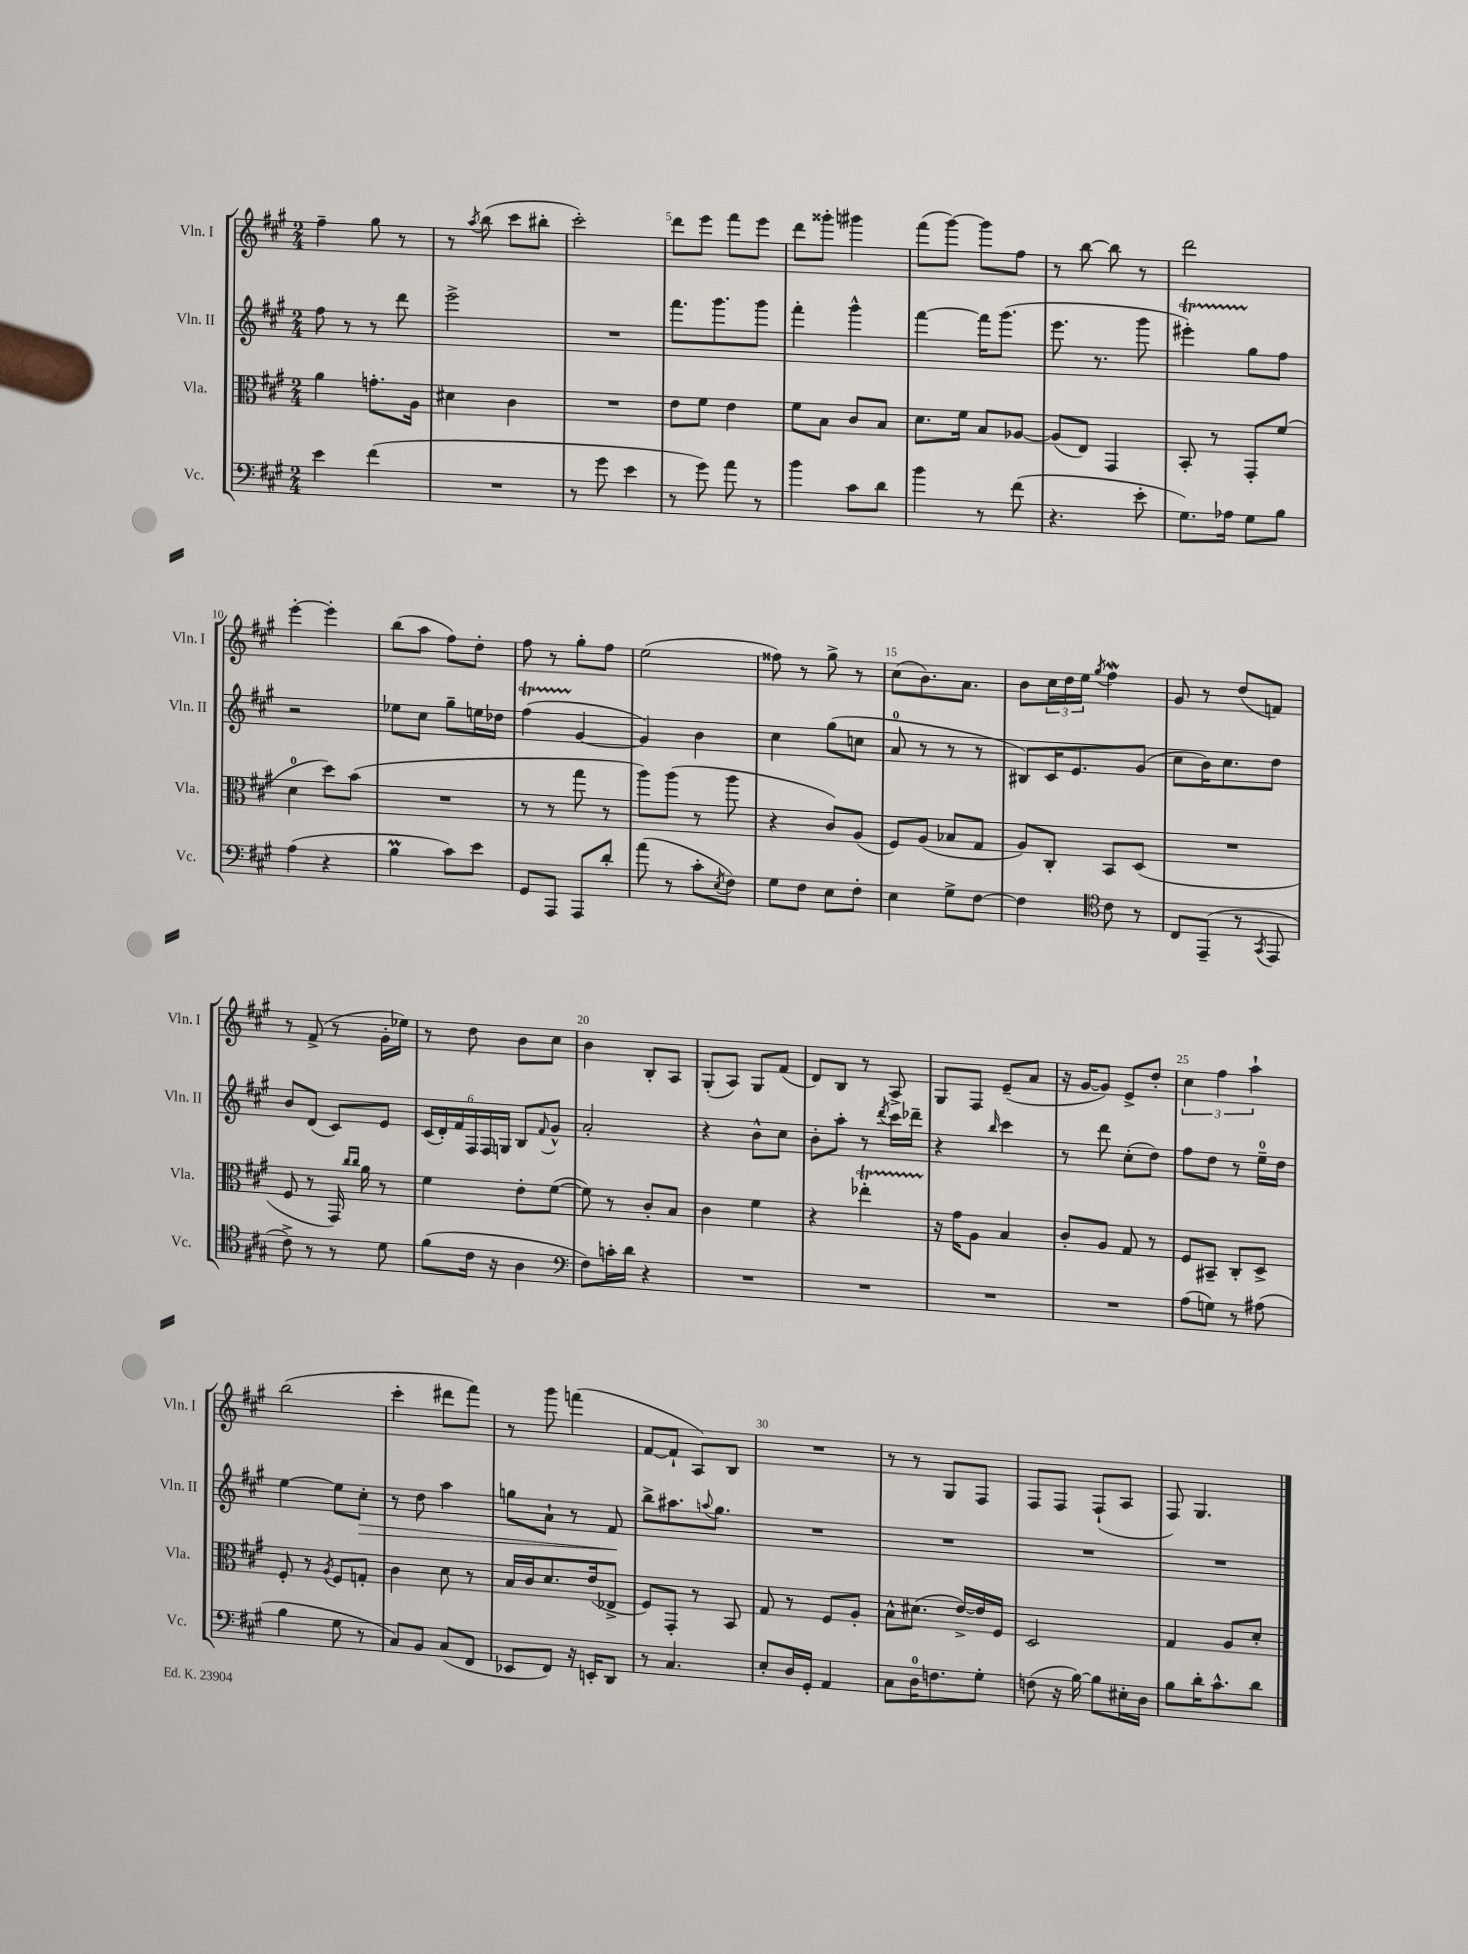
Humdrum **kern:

**kern	**kern	**kern	**dynam	**kern
*part4	*part3	*part2	*part2	*part1
*staff4	*staff3	*staff2	*staff2	*staff1
*I"Vc.	*I"Vla.	*I"Vln. II	*	*I"Vln. I
*I'Vc.	*I'Vla.	*I'Vln. II	*	*I'Vln. I
*clefF4	*clefC3	*clefG2	*	*clefG2
*k[f#c#g#]	*k[f#c#g#]	*k[f#c#g#]	*	*k[f#c#g#]
*M2/4	*M2/4	*M2/4	*	*M2/4
=2	=2	=2	=2	=2
4e\	4a\	8ff#\	.	4ff#~\
.	.	8r	.	.
(4f#\	8.gn'\L	8r	.	8gg#\
.	.	8ddd\	.	8r
.	16A\Jk	.	.	.
=3	=3	=3	=3	=3
2r	4d#X\	2eee^\	.	8r
.	.	.	.	8qaa/
.	.	.	.	(8bb\
.	4c#\	.	.	8ccc#\L
.	.	.	.	8bb#X'\J
=4	=4	=4	=4	=4
8r	2r	2r	.	2ccc#'\)
8g#\	.	.	.	.
4e\	.	.	.	.
=5	=5	=5	=5	=5
8r	8e\L	8.fff#\L	.	8ddd\L
8g#\)	8f#\J	.	.	8eee\J
.	.	8.ggg#\	.	.
8a\	4e\	.	.	8fff#\L
8r	.	8ggg#\J	.	8eee\J
=6	=6	=6	=6	=6
4b\	8f#\L	4fff#'\	.	8ddd\L
.	8B\J	.	.	8ggg##X'\J
8c#\L	8c#/L	4ggg#^^\	.	4ggg#X\
8d\J	8B/J	.	.	.
=7	=7	=7	=7	=7
4b\	8.d\L	[4fff#\	.	(8fff#\L
.	.	.	.	[8ggg#\J)
.	16f#\Jk	.	.	.
8r	8B/L	16fff#\KL]	.	8ggg#\L]
.	.	(8.ggg#\J	.	.
(8f#\	[8A-X/J	.	.	8ff#\J
=8	=8	=8	=8	=8
4.r	(8A-/L]	8.eee\	.	8r
.	8E/J)	.	.	[8bb\
.	.	8.r	.	.
.	4GG#/	.	.	8bb\]
8e'\	.	8ggg#\	.	8r
=9	=9	=9	=9	=9
8.G#\L)	8BB'/	4eee#Xt'\)	.	2ddd\
.	8r	.	.	.
16A-X\Jk	.	.	.	.
8G#\L	8GG#'/L	8gg#\L	.	.
8B\J	(8f#/J	8ff#\J	.	.
!!LO:LB:g=z
=10	=10	=10	=10	=10
(4A\	4d\	2r	.	[4eee'\
4r	8dd\L)	.	.	4eee'\]
.	(8b\J	.	.	.
=11	=11	=11	=11	=11
4BM\	2r	8ee-X\L	.	(8bb\L
.	.	8cc#\J	.	8aa\J
8c#\L)	.	8gg#~\L	.	8ff#\L)
8e\J	.	16een\L	.	8dd'\J
.	.	16dd-X\JJ	.	.
=12	=12	=12	=12	=12
8GG#/L	8r	(4ff#T\	.	8ff#\
8AAA/J	8r	.	.	8r
8AAA/L	8gg#\	[4g#/	.	8gg#'\L
8d'/J	8r	.	.	8ff#\J
=13	=13	=13	=13	=13
(8a\	8aa\L)	4g#/])	.	(2ee\
8r	(8aa\J	.	.	.
8c#'\L	8r	4b\	.	.
8qE/	.	.	.	.
8F#\J)	8aa\	.	.	.
=14	=14	=14	=14	=14
8G#\L	4r	4cc#\	.	8ff##X\)
8F#\J	.	.	.	8r
8E\L	8c#/L)	(8gg#\L	.	8gg#^\
8F#'\J	(8A/J	8ccn\J	.	8r
=15	=15	=15	=15	=15
4E\	8F#/L)	8a/	.	(8cc#\L
.	(8A/J	8r	.	8.b\)
8G#^\L	8B-X/L	8r	.	.
.	.	.	.	8.a\J
[8F#\J	8G#/J	8r	.	.
=16	=16	=16	=16	=16
4F#\]	8A/L)	8B#X/L)	.	8b\L
.	8C#'/J	16c#/K	.	24cc#\L
.	.	.	.	24dd\
.	.	8.e/	.	.
.	.	.	.	24ee\JJ
*clefC4	*	*	*	*
.	.	.	.	8qgg#/
8c#\	8BB/L	.	.	4ff#W\
8r	(8D/J	(8g#/J	.	.
=17	=17	=17	=17	=17
8C#/L	2r	8cc#\L	.	8g#/
(8EE~/J	.	16b\K)	.	8r
.	.	8.cc#\	.	.
8r	.	.	.	(8dd/L
8qGG#/	.	.	.	.
8EE/	.	8dd\J	.	8fn/J)
!!LO:LB:g=z
=18	=18	=18	=18	=18
8c#^\)	8F#/	8b/L	.	8r
8r	8r	(8d/J	.	(8f#^/
8r	16GG#/)	8c#/L)	.	8r
.	16qqcc#/LL	.	.	.
.	16qqcc#/JJ	.	.	.
.	16a\	.	.	.
8d\	8r	8e/J	.	16g#'\LL
.	.	.	.	16ee-X\JJ)
=19	=19	=19	=19	=19
(8f#\L	4f#\	(24c#/LL	.	8r
.	.	24d'/)	.	.
.	.	24f#/	.	.
16c#\Jk	.	24F#/	.	8dd\
.	.	24F#/	.	.
16r	.	.	.	.
.	.	24Gn/JJ	.	.
4A\	8e'\L	8B/L	.	8b\L
.	.	8qqf#/	.	.
.	([8f#\J	8g#^^/J	.	8cc#\J
=20	=20	=20	=20	=20
*clefF4	*	*	*	*
8F#\L)	8f#\])	2a'/	.	4b\
16cn'\L	8r	.	.	.
16d\JJ	.	.	.	.
4r	8c#'/L	.	.	8B'/L
.	8B/J	.	.	8A/J
=21	=21	=21	=21	=21
2r	4c#\	4r	.	(8G#'/L
.	.	.	.	8A/J)
.	4f#\	8b^^\L	.	8G#/L
.	.	8cc#\J	.	(8f#/J
=22	=22	=22	=22	=22
2r	4r	8b'\L	.	8d/L)
.	.	8aa'\J	.	8B/J
.	4ee-XT'\	8r	.	8r
.	.	8qddd/	.	.
.	.	16ccc#\LL	.	8A^/
.	.	16ddd-X~\JJ	.	.
=23	=23	=23	=23	=23
2r	16r	4r	.	8G#/L
.	16g#\KL	.	.	.
.	8A\J	.	.	8F#/J
.	.	16qqbb/	.	.
.	4B/	4ccc#\	.	(8e~/L
.	.	.	.	8a/J
=24	=24	=24	=24	=24
2r	8c#'/L	8r	.	16r
.	.	.	.	[16g#/KL
.	8A/J	8ddd\	.	8g#/J])
.	8G#/	(8cc#'\L	.	8e^/L
.	8r	8dd\J)	.	8dd'/J
=25	=25	=25	=25	=25
(8A\L	8F#/L	8ff#\L	.	6cc#\
8Gn\J)	8BB#X~/J	8dd\J	.	.
.	.	.	.	6ff#\
8r	8C#'/L	8r	.	.
.	.	.	.	6aa`\
(8A#X\	8D^/J	16ee~\LL	.	.
.	.	16dd\JJ	.	.
!!LO:LB:g=z
=26	=26	=26	=26	=26
4B\	8F#'/	[4ee\	.	(2bb\
.	8r	.	.	.
.	8qA/	.	.	.
8G#\	8F#/L	8ee\L]	.	.
!	!	!	!LO:HP:b	!
8r	8Gn'/J	8cc#'\J	>	.
=27	=27	=27	=27	=27
8C#/L)	4c#\	8r	.	4ccc#'\
8BB/J	.	8dd\	.	.
(8C#/L	8d\	4aa\	.	8ddd#X\L
8FF#/J	8r	.	.	8fff#\J)
=28	=28	=28	=28	=28
8EE-X/L	16B/LL	8ggn\L	.	8r
.	16c#/J	.	.	.
8FF#/J)	8.d/	8a`\J	.	8ggg#\
16r	.	8r	.	(4fffn\
16EEn'/KL	(16e/k	.	.	.
8DD/J	8E-X^/J	8f#/	.	.
.	.	.	]	.
=29	=29	=29	=29	=29
8r	8F#/L)	8bb^\L	.	[8f#/L
4.C#/	8GG#'/J	8.aa#X\	.	8f#`/J]
.	8r	.	.	8A/L)
.	.	8qqaan/	.	.
.	.	8.gg#\J	.	.
.	8BB/	.	.	8B/J
=30	=30	=30	=30	=30
8E'/L	8G#/	2r	.	2r
16D/L	8r	.	.	.
16GG#'/JJ	.	.	.	.
4AA/	8F#/L	.	.	.
.	8A'/J	.	.	.
=31	=31	=31	=31	=31
8C#\L	8B^^\L	2r	.	8r
16D\K	(8.d#X\J	.	.	8r
8.Fn\	.	.	.	.
.	.	.	.	8G#/L
.	[16e^/LL)	.	.	.
8G#'\J	16e/]	.	.	8F#/J
.	16F#/JJ	.	.	.
=32	=32	=32	=32	=32
(8Fn\	2D/	2r	.	8F#/L
16r	.	.	.	8F#/J
[16B\)	.	.	.	.
8B\L]	.	.	.	(8F#`/L
16E#X'\L	.	.	.	8A/J
16D\JJ	.	.	.	.
=33	=33	=33	=33	=33
8B\L	4G#/	2r	.	8F#/)
16d'\K	.	.	.	4.G#/
8.c#^^\	.	.	.	.
.	8A/L	.	.	.
8d\J	8d'/J	.	.	.
==	==	==	==	==
*-	*-	*-	*-	*-
